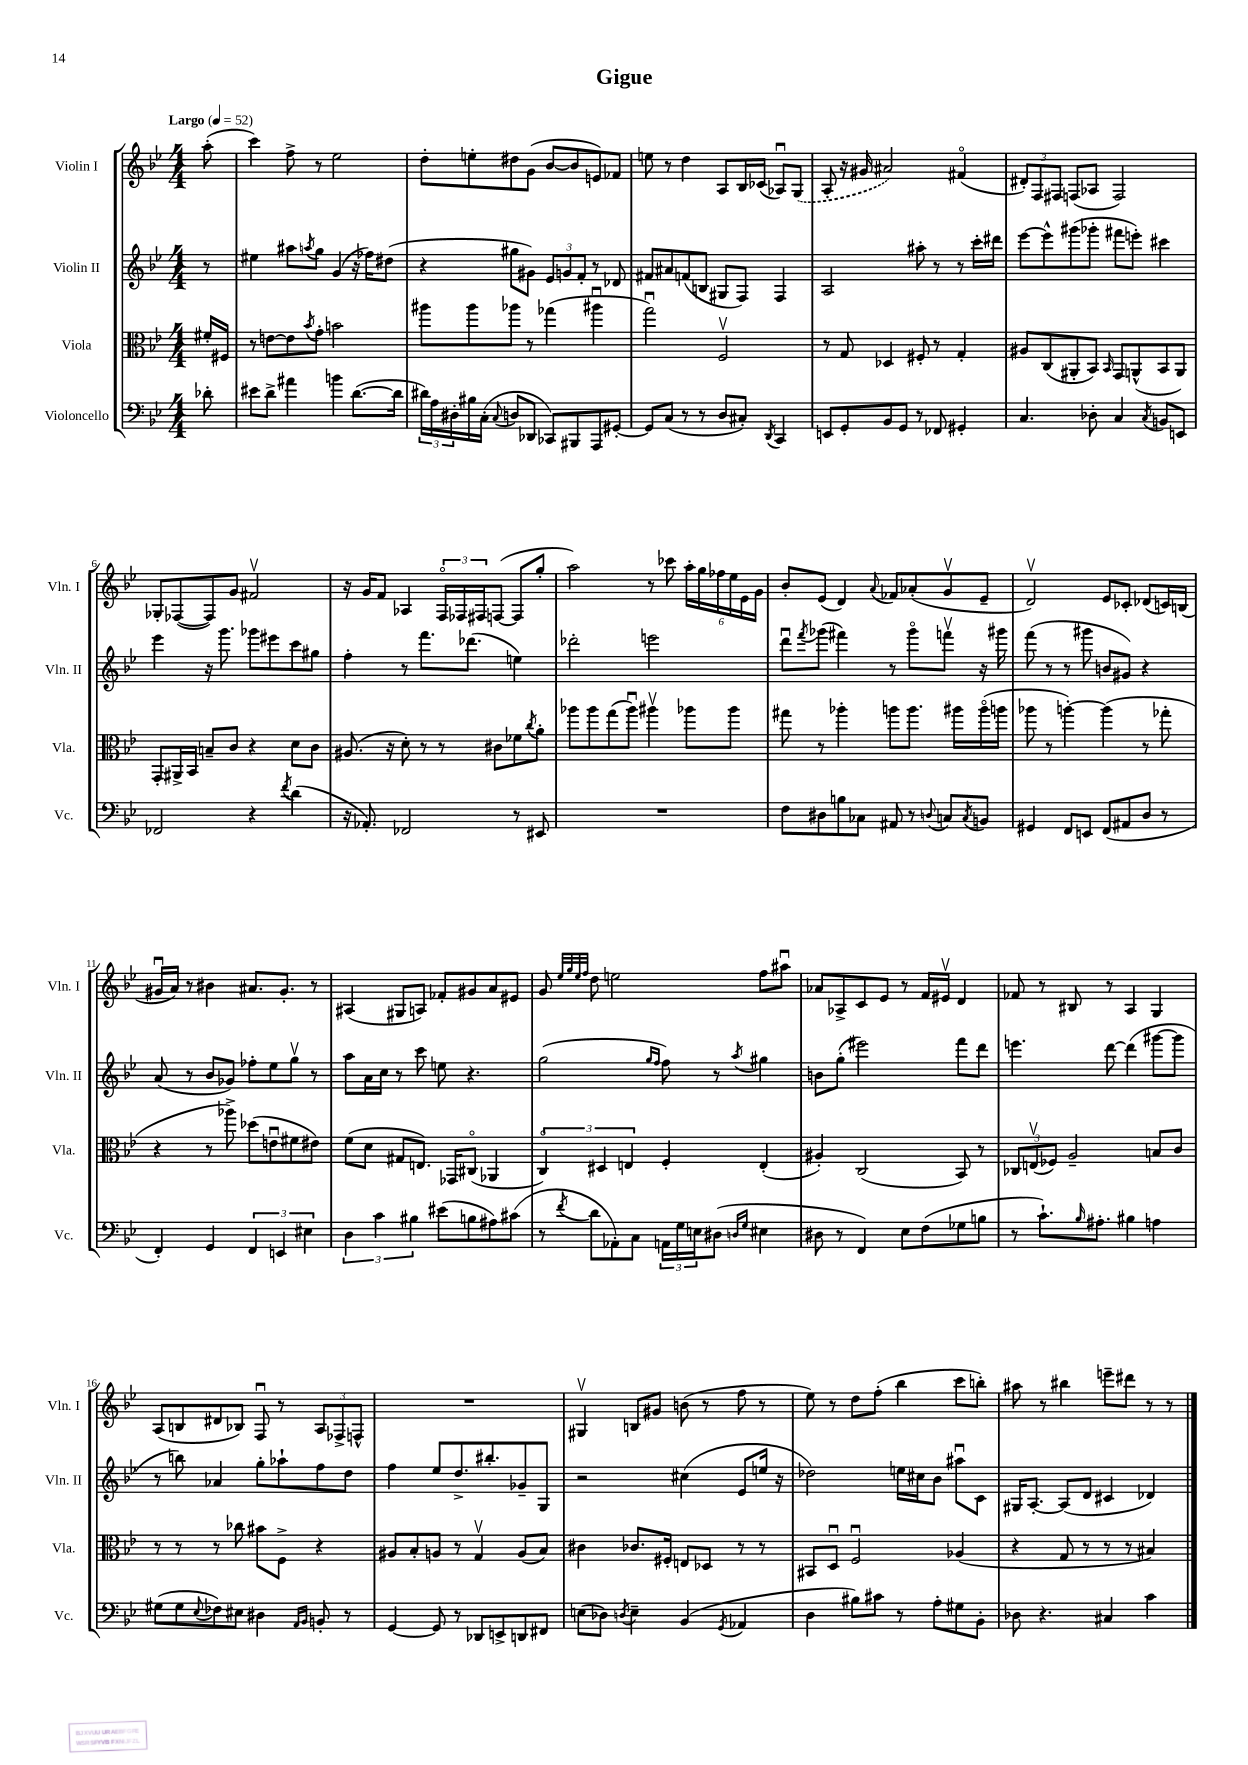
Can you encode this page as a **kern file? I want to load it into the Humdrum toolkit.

**kern	**kern	**kern	**kern
*part4	*part3	*part2	*part1
*staff4	*staff3	*staff2	*staff1
*I"Violoncello	*I"Viola	*I"Violin II	*I"Violin I
*I'Vc.	*I'Vla.	*I'Vln. II	*I'Vln. I
*clefF4	*clefC3	*clefG2	*clefG2
*k[b-e-]	*k[b-e-]	*k[b-e-]	*k[b-e-]
*M4/4	*M4/4	*M4/4	*M4/4
*MM52	*MM52	*MM52	*MM52
=	=	=	=
!	!	!	!LO:TX:a:B:t=Largo
8d-X'\	16f#X'/LL	8r	(8aa'\
.	16F#X/JJ	.	.
=1	=1	=1	=1
8e#X\L	8r	4ee#X\	4ccc\)
8d^\J	[8en\L	.	.
4a#X\	8e\]	8aa#X\L	8ff^\
.	8qb-/	8qaan/	.
.	8g'\J	8gg\J	8r
4bn\	2bn\	(4g/	2ee-\
([8.d\L	.	16r	.
.	.	16ff-X\KL)	.
.	.	(8dd#X\J	.
16d\Jk]	.	.	.
=2	=2	=2	=2
24d#X\LL)	8aa#X\L	4r	8dd'\L
24A\	.	.	.
24D#X'\	.	.	.
16B#X\	8aa#\	.	8een'\
(16C'\JJ	.	.	.
8qqC/	.	.	.
8Dn/L	8aa-X\J	8gg#X\L	8dd#X\
8DD-X/J	8r	8g#X\J)	(8g\J
8CC-X/L)	(4gg-X\	12e-/L	[8b-/L
.	.	12gn/	.
8BBB#X/	.	.	8b-/]
.	.	12f'/J	.
8AAA/	4aa#Xu\	8r	8en/)
[8GG#X'/J	.	8d-X/	8f-X/J
=3	=3	=3	=3
8GG#/L]	2ggu\)	8f#X/L	8een\
(8C/J	.	8a#X/	8r
8r	.	(8fn/	4dd\
8r	.	8Bn/J	.
8D/L	2Fv/	8G#X/L	8A/L
8C#X'/J)	.	8F/J)	16B-/L
.	.	.	(16c-X/JJ
8qDD/	.	.	.
4CC/	.	4F/	8A-Xu/L)
.	.	.	(8G/J
=4	=4	=4	=4
8EEn/L	8r	2A/	8A'/
8GG'/	8G/	.	16r
.	.	.	16g#X/
8BB-/	4D-X/	.	2a#X/)
8GG/J	.	.	.
8r	8F#X'/	8aa#X'\	.
8FF-X/	8r	8r	.
4GG#X'/	4G'/	8r	(4f#X/
.	.	16ccc'\LL	.
.	.	16ddd#X\JJ	.
=5	=5	=5	=5
4.C/	8A#X/L	[8eee-\L	12d#X'/L)
.	.	.	12F/
.	(8C/	8eee-^^\]	.
.	.	.	12F#X/J
.	8AA#X'/	(8ggg#X\	(8Fn/L
8D-X'\	8BB-/J)	8ggg-X'\J	8A-X/J
.	16qqBB-/	.	.
4C/	8GG/L	8fff#X\L	2F/)
.	(8AAn^^/	8eeen'\J)	.
8qC/	.	.	.
8BBn/L	8BB-/	4ccc#X\	.
8EEn/J	8AA/J)	.	.
!!LO:LB:g=z
=6	=6	=6	=6
2FF-X/	8GG'/L	4eee-\	8G-X'/L
.	16AA#X^/L	.	([8F-X/
.	16BB-/JJ	.	.
.	8Bn~/L	16r	8F-/])
.	.	8.ggg\	.
.	8c/J	.	8g/J
4r	4r	8ggg-X\L	2f#Xv/
.	.	8eee#X\	.
8qf/	.	.	.
(4d\	8d\L	8ccc\	.
.	8c\J	8gg#X\J	.
=7	=7	=7	=7
16r	(8.A#X/	4ff'\	16r
8.AA-X'/)	.	.	16g/KL
.	.	.	8f/J
.	16r	.	.
2FF-X/	8d'\)	8r	4A-X/
.	8r	8.fff\L	.
.	8r	.	24F/LL
.	.	.	24F-X/
.	.	(8.ddd-X\J	.
.	.	.	24F#X/J
.	8c#X\L	.	([8Fn/J
8r	8f-X\	4een\)	8F/L]
.	8qcc/	.	.
8EE#X/	8a'\J	.	8gg'/J
=8	=8	=8	=8
1r	8aa-X\L	2ddd-X'\	2aa\)
.	8aa-\	.	.
.	(8gg\	.	.
.	8aa-u\J)	.	.
.	4aa#Xv\	2eeen\	8r
.	.	.	8ccc-X\
.	8aa-X\L	.	24aa'\LL
.	.	.	24gg\
.	.	.	24ff-X\
.	8aa-\J	.	24ee-\
.	.	.	24e-\
.	.	.	24g\JJ
=9	=9	=9	=9
8F\L	8gg#X\	8dddu\L	8b-'/L
.	.	8qfff/	.
8D#X\	8r	(8ggg-X\J	(8e-/J
8Bn\	4aa-X'\	4fff#X\)	4d/)
8C-X\J	.	.	.
.	.	.	8qqa/
8AA#X/	8aan\L	8r	8f-X/L
8r	8.aa\J	8ggg-\L	(8a-X'/
8qqDn/	.	.	.
8Cn/L	.	8fffnv\J	8gv/
.	16aa#X\LL	.	.
8qC/	.	.	.
8BBn/J	(16aa#\	16r	8e-~/J
.	16aan\JJ	16ggg#X\	.
=10	=10	=10	=10
4GG#X/	8aa-X\	(8fff\	2dv/)
.	8r	8r	.
8FF/L	[4aan'\)	8r	.
8EEn/J	.	8ggg#X\	.
(8FF/L	(4aa\]	8bn/L	8e-/L
8AA#X/	.	8g#X/J)	8c-X'/J
8D/J	8r	4r	(8d-X/L
8r	8gg-X'\	.	16cn/L)
.	.	.	(16Bn/JJ
!!LO:LB:g=z
=11	=11	=11	=11
4FF'/)	4r	(8a/	16g#Xu/LL
.	.	.	16a/JJ)
.	.	8r	8r
4GG/	8r	8b-/L	4b#X\
.	8aa-X^\)	8g-X/J)	.
6FF/	(8dd-X\L	8ff-X'\L	8.a#X/L
.	8enu\	8ee-\	.
6EEn/	.	.	.
.	.	.	8.g#'/J
.	8f#X\	8ggv\J	.
6E#X\	.	.	.
.	8e#X\J)	8r	8r
=12	=12	=12	=12
6D\	(8f\L	8aa\L	(4A#X/
.	8d\J	16a\L	.
6c\	.	.	.
.	.	16cc\JJ	.
.	8G#X/L	8r	8G#X/L
6B#X\	.	.	.
.	8.En/J)	8ccc\	8An/J)
(8e#X\L	.	8een\	8f-X'/L
.	16GG-X/KL	.	.
8Bn\	(8C#X/J	4.r	8g#X/
8A#X\)	4AA-X/	.	8a/
(8c#X\J	.	.	8e#X/J
=13	=13	=13	=13
8r	6C/)	(2gg\	8g/
.	.	.	32qqee-/LLL
.	.	.	32qqgg/
.	.	.	32qqee-/
8qf/	.	.	32qqff/JJJ
8d\L	.	.	8dd\
.	6D#X/	.	.
8AA-X'\)	.	.	2een\
.	6En/	.	.
8C\J	.	.	.
.	.	16qqgg/LL	.
.	.	16qqff/JJ	.
24AAn\LL	4F'/	8ff\)	.
24G\	.	.	.
24En\J	.	.	.
(8D#X\J	.	8r	.
16qqDn/LL	.	.	.
16qqG/JJ	.	8qaa/	.
4E#X\	(4E'/	4gg#X\	8ff\L
.	.	.	8aa#Xu\J
=14	=14	=14	=14
8D#X\	4A#X'/)	8bn\L	8a-X/L
8r	.	(8gg'\J	8A-X^/
4FF/)	(2C/	2eee#X\)	8c/
.	.	.	8e-/J
8E-\L	.	.	8r
(8F\	.	.	16f/LL
.	.	.	16e#Xv/JJ
8G-X\	8BB-/)	8fff\L	4d/
8Bn\J	8r	8ddd\J	.
=15	=15	=15	=15
8r	12C-X/L	4.eeen\	8f-X/
.	(12Env/	.	.
8.c`\L)	.	.	8r
.	12F-X/J)	.	.
.	2A~/	.	8B#X/
16qqB-/	.	.	.
8.A#X'\J	.	.	.
.	.	[8ddd\	8r
4B#X\	.	(4ddd\]	4A/
4An\	8Bn/L	[8ggg#X\L	4G/
.	8c/J	8ggg#\J]	.
!!LO:LB:g=z
=16	=16	=16	=16
(8G#X\L	8r	8r	(8A/L
8G#\	8r	8bbn\)	8Bn/
8qqE-/	.	.	.
8F-X\)	8r	4a-X/	8d#X/
8E#X\J	8cc-X\	.	8B-X/J)
4D#X\	8b#X\L	8gg'\L	8Fu/
.	8F^\J	8aa-X`\	8r
16qqAA/LL	.	.	.
16qqBB-/JJ	.	.	.
8BBn'/	4r	8ff\	12A/L
.	.	.	12F-X^/
8r	.	8dd\J	.
.	.	.	12Fn^^/J
=17	=17	=17	=17
[4GG/	8A#X/L	4ff\	1r
.	8B-'/	.	.
8GG/]	8An/J	8ee-/L	.
8r	8r	8.dd^/	.
8DD-X/L	4Gv/	.	.
.	.	8.bb#X'/	.
8EEn^/	.	.	.
8DDn/	(8A/L	8g-X~/	.
8FF#X/J	8B-/J)	8G/J	.
=18	=18	=18	=18
(8En\L	4c#X\	2r	4G#Xv/
8D-X\J)	.	.	.
8qDn/	.	.	.
4E~\	8.c-X/L	.	8Bn/L
.	.	.	8g#X/J
.	16F#X'/Jk	.	.
(4BB-/	8En/L	(4cc#X\	(8bn\
.	8D-X/J	.	8r
8qGG/	.	.	.
4AA-X/	8r	8e-/L	8ff\
.	8r	16een/Jk	8r
.	.	16r	.
=19	=19	=19	=19
4D\	8BB#X/L	2dd-X\)	8ee-\)
.	8Du/J	.	8r
8B#X\L)	2Fu/	.	8dd\L
8c#X\J	.	.	(8ff'\J
8r	.	16een\LL	4bb-\
.	.	16cc#X\J	.
8A'\L	.	8b-\J	.
8G#X\	(4A-X/	8aa#Xu\L	8ccc\L
8BB-'\J	.	8c\J	8bbn'\J)
=20	=20	=20	=20
8D-X\	4r	16G#X/KL	8aa#X\
.	.	[8.A'/J	.
4.r	.	.	8r
.	8G/	(8A/L]	4bb#X\
.	8r	8d/J	.
4C#X/	8r	4c#X/	8eeen~\L
.	8r	.	8ddd#X\J
4c\	4B#X/)	4d-X/)	8r
.	.	.	8r
==	==	==	==
*-	*-	*-	*-
